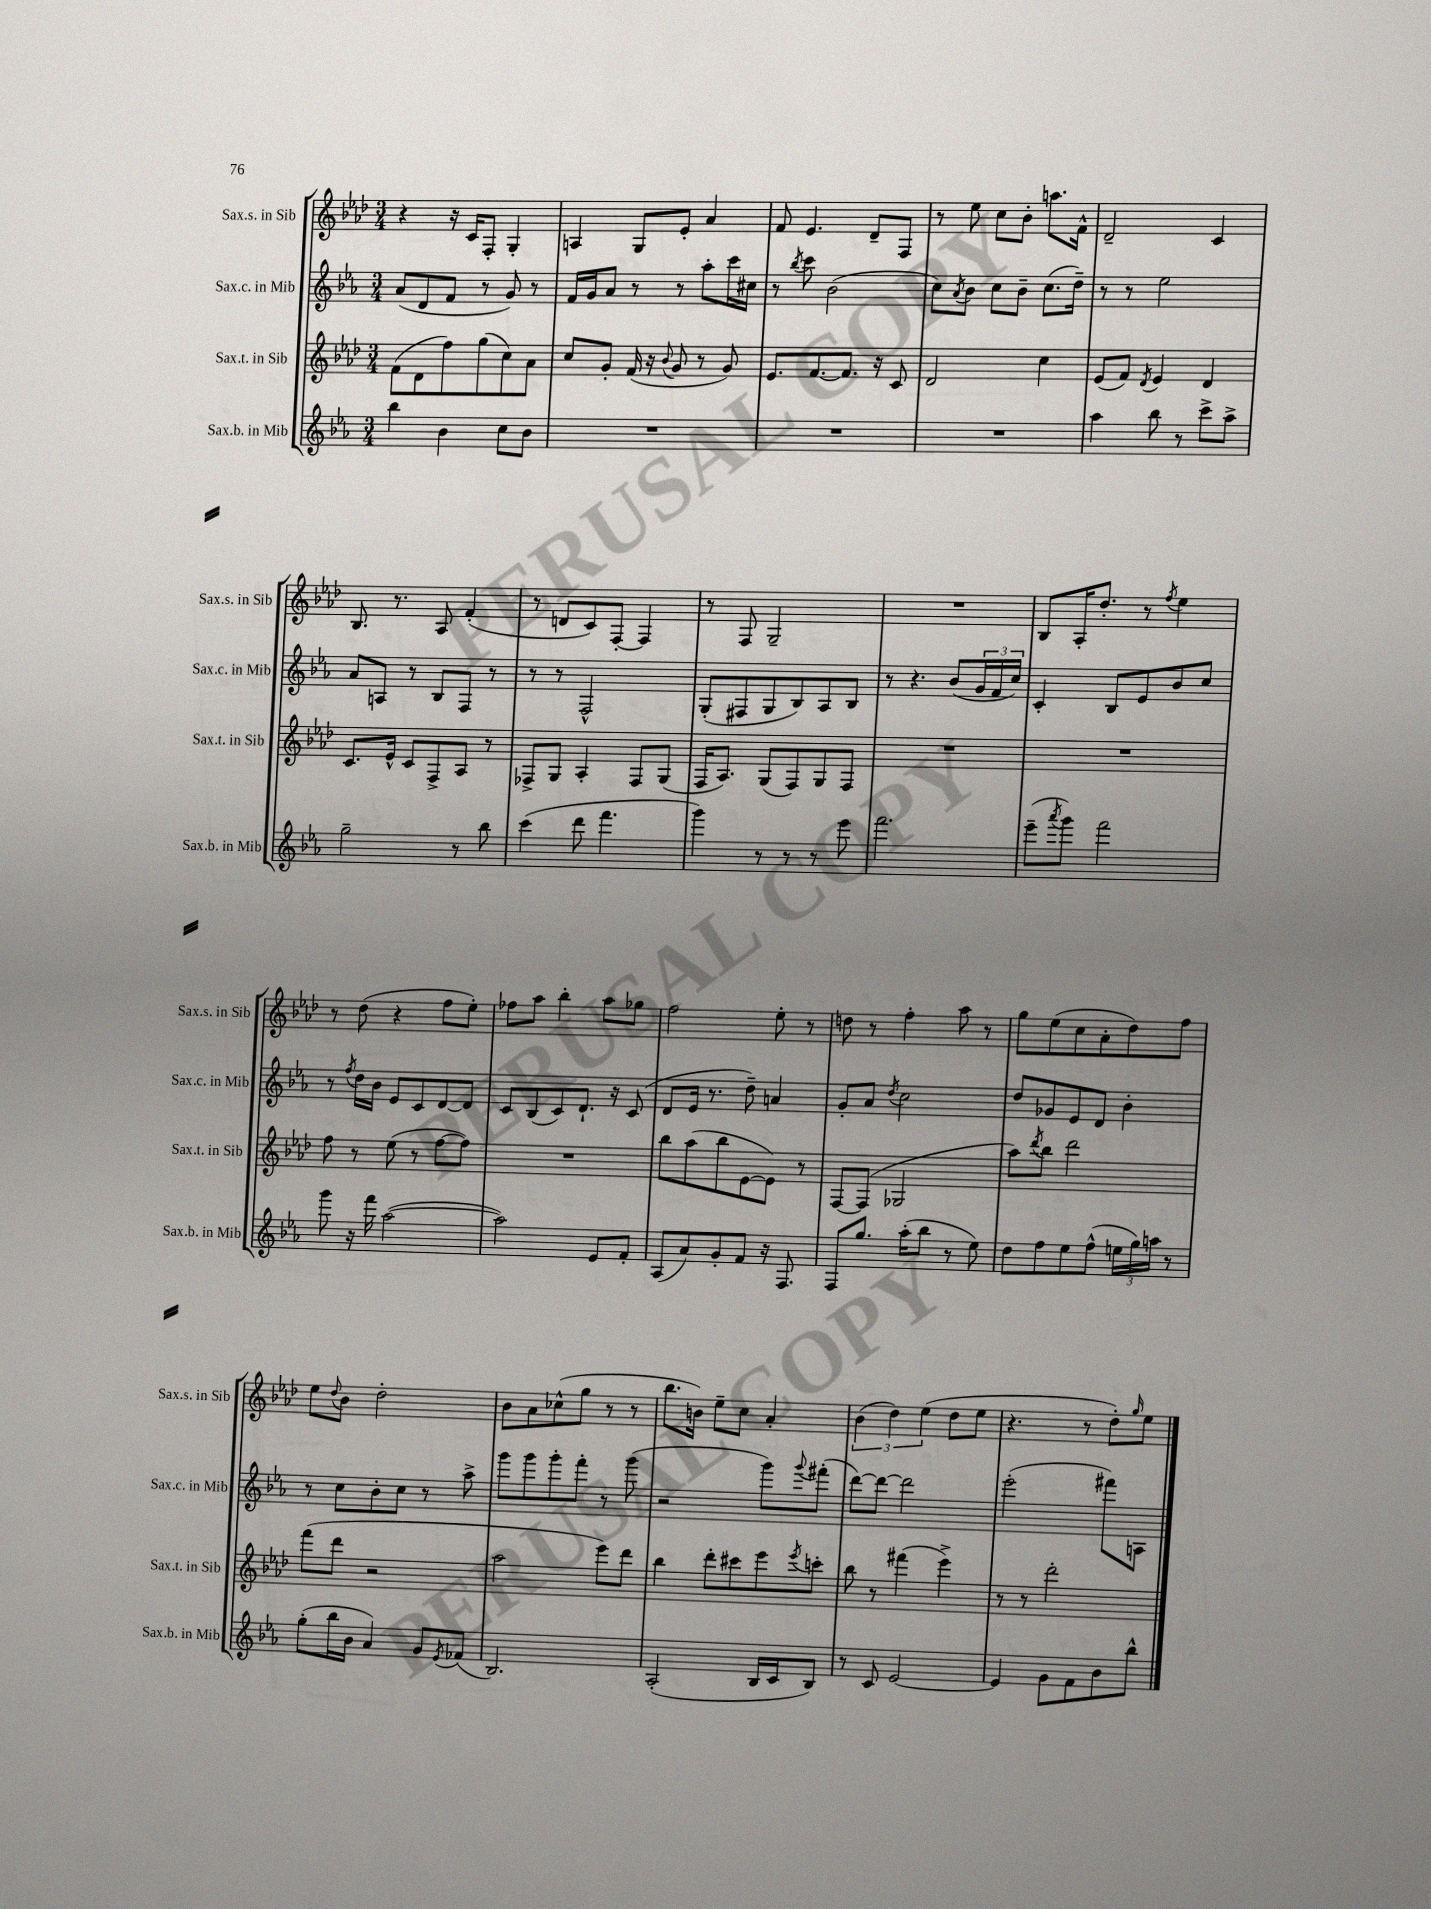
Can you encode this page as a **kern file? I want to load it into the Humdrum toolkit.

**kern	**kern	**kern	**kern
*staff4	*staff3	*staff2	*staff1
*clefG2	*clefG2	*clefG2	*clefG2
*k[b-e-a-]	*k[b-e-a-d-]	*k[b-e-a-]	*k[b-e-a-d-]
*M3/4	*M3/4	*M3/4	*M3/4
4bb-\	(8f\L	(8a-/L	4r
.	8d-\	8d/	.
4b-\	8ff\)	8f/J	16r
.	.	.	16c/LK
.	(8gg\	8r	8F'/J
8cc\L	8cc\)	8g/)	4G'/
8b-\J	8a-\J	8r	.
=	=	=	=
2.r	8cc/L	16f/LL	4A/
.	.	16g/J	.
.	8g'/J	8a-/J	.
.	(16f/	8r	8G/L
.	16r	.	.
.	8qqb-/	.	.
.	8g/	8r	8e-'/J
.	8r	8aa-'\L	4a-/
.	8g/)	16ccc\L	.
.	.	16cc#\JJ	.
=	=	=	=
2.r	8.e-/L	8r	8f/
.	.	8qbb-/	.
.	.	8ccc\	4.e-/
.	[8.f/	.	.
.	.	(2b-\	.
.	8.f/]J	.	.
.	.	.	8d-~/L
.	16r	.	.
.	8c/	.	8F/J
=	=	=	=
2.r	2d-/	8cc\L)	8r
.	.	8qa-/	.
.	.	8b-\J	8ee-\
.	.	8cc\L	8cc\L
.	.	8b-~\J	8b-'\J
.	4cc\	(8.cc\L	8.aa\L
.	.	16dd~\Jk)	16f^^\Jk
=	=	=	=
4aa-\	(8e-/L	8r	2d-~/
.	8f/J)	8r	.
.	8qd-/	.	.
8bb-\	4e-/	2ee-\	.
8r	.	.	.
8ccc^\L	4d-/	.	4c/
8aa-^\J	.	.	.
=	=	=	=
2gg~\	8.c/L	8a-/L	8.B-/
.	.	8A/J	.
.	16e-^^/Jk	.	8.r
.	8c/L	8r	.
.	8F^/	8B-/L	8A-/
8r	8A-/J	8F/J	(4f'/
8bb-\	8r	8r	.
=	=	=	=
(4ccc\	8F-^/L	8r	8r
.	8G/J	8r	8d/L
8ddd\	4A-'/	2F^^/	8c/)
4.fff\	.	.	[8F'/J
.	8F-/L	.	4F/]
.	(8G/J	.	.
=	=	=	=
4ggg\)	16F/LK	(8G'/L	8r
.	8.A-/J)	.	.
.	.	8F#/	8F/
8r	(8G/L	8G/	2G~/
8r	8F/)	8B-/)	.
8r	8G/	8A-/	.
8eee-\	8F/J	8B-/J	.
=	=	=	=
2.fff\	2.r	8r	2.r
.	.	4.r	.
.	.	(8b-/L	.
.	.	24g/L	.
.	.	24f/	.
.	.	24cc/JJ)	.
=	=	=	=
(8eee-~\L	2.r	4c'/	8B-/L
8qaaa-/	.	.	.
8ggg\J)	.	.	16A-'/K
.	.	.	8.dd-'/J
2fff\	.	8B-/L	.
.	.	8e-/	8r
.	.	.	8qff/
.	.	8b-/	4ee-\
.	.	8cc/J	.
=	=	=	=
8ggg\	8ff\	8r	8r
.	.	8qff/	.
16r	8r	16dd\LL	(8dd-\
16fff\	.	16b-\JJ	.
([2aa-\	(8ee-\	8e-/L	4r
.	8r	8c/	.
.	[8ff\L	[8d/	8ff\L
.	8ff\]J)	8d/]J	8ee-'\J)
=	=	=	=
2aa-\])	2.r	8c/L	8ff-\L
.	.	(8B-/	8aa-\J
.	.	8c/)	4bb-'\
.	.	8.d`/J	.
8e-/L	.	.	8aa-\L
.	.	16r	.
8f'/J	.	(8c/	8gg-\J
=	=	=	=
(8A-/L	8bb-\L	8d/L	2ff\
8a-/)	(8aa-\	16e-/Jk	.
.	.	8.r	.
8g'/	8bb-\	.	.
8f/J	[8e-\	8dd~\)	.
16r	8e-\]J)	4a/	8ee-'\
8.F/	.	.	.
.	8r	.	8r
=	=	=	=
8F/L	[8F/L	8g'/L	8dd\
8.gg/J	(8F/]J	8a-/J	8r
.	.	8qdd/	.
.	2G-/	2cc\	4ff'\
(16aa-'\LK	.	.	.
8bb-\J	.	.	.
8r	.	.	8aa-\
8ee-\)	.	.	8r
=	=	=	=
8dd\L	8aa-\L)	8dd/L	8gg\L
.	8qddd-/	.	.
8ff\	8bb-\J	8g-/	(8ee-\
8ee-\	2ddd-\	8e-/	8cc\
(8ff^^\J	.	8d/J	8a-'\
24ee\LL	.	4b-'\	8dd-\)
24gg\)	.	.	.
24aa\JJ	.	.	.
8r	.	.	8ff\J
=	=	=	=
(8gg'\L	(8fff\L	8r	8ee-\L
.	.	.	8qqdd-/
16bb-\L	8ddd-\J	8cc\L	8b-\J
16b-\JJ	.	.	.
4a-/)	2r	8b-'\	2dd-'\
.	.	8cc\J	.
8g/L	.	8r	.
8qe-/	.	.	.
(8f-/J	.	8aa-^\	.
=	=	=	=
2.B-/)	2aa-\	8ggg\L	8b-\L
.	.	8ggg\	8a-\
.	.	8ggg'\	(8cc-^^\
.	.	8fff'\J	8gg\J
.	8eee-\L)	8r	8r
.	8ddd-\J	(8ggg\	8r
=	=	=	=
(2A-'/	4bb-\	2r	8.bb-\L
.	.	.	16b\Jk)
.	8ddd-'\L	.	8ee-~\L
.	8ccc#\	.	8cc\J
16B-/LL	8eee-\	8ggg\L)	4a-'/
16c/J	.	.	.
.	8qeee-/	8qqggg/	.
8B-/J)	8ccc'\J	(8fff#'\J	.
=	=	=	=
8r	8bb-\	[8ddd\L)	(6b-\
8c/	8r	8ddd\_J	.
.	.	.	6dd-\)
[2e-/	(4fff#\	2ddd\]	.
.	.	.	(6ee-\
.	4eee-^\)	.	8dd-\L
.	.	.	8ee-\J
=	=	=	=
4e-/]	8r	(2eee-'\	4.r
.	8r	.	.
8g\L	2ddd-'\	.	.
8f\	.	.	8r
8b-\	.	8fff#\L)	8dd-'\L)
.	.	.	16qqgg/
8bb-^^\J	.	8A\J	8ee-\J
==	==	==	==
*-	*-	*-	*-
